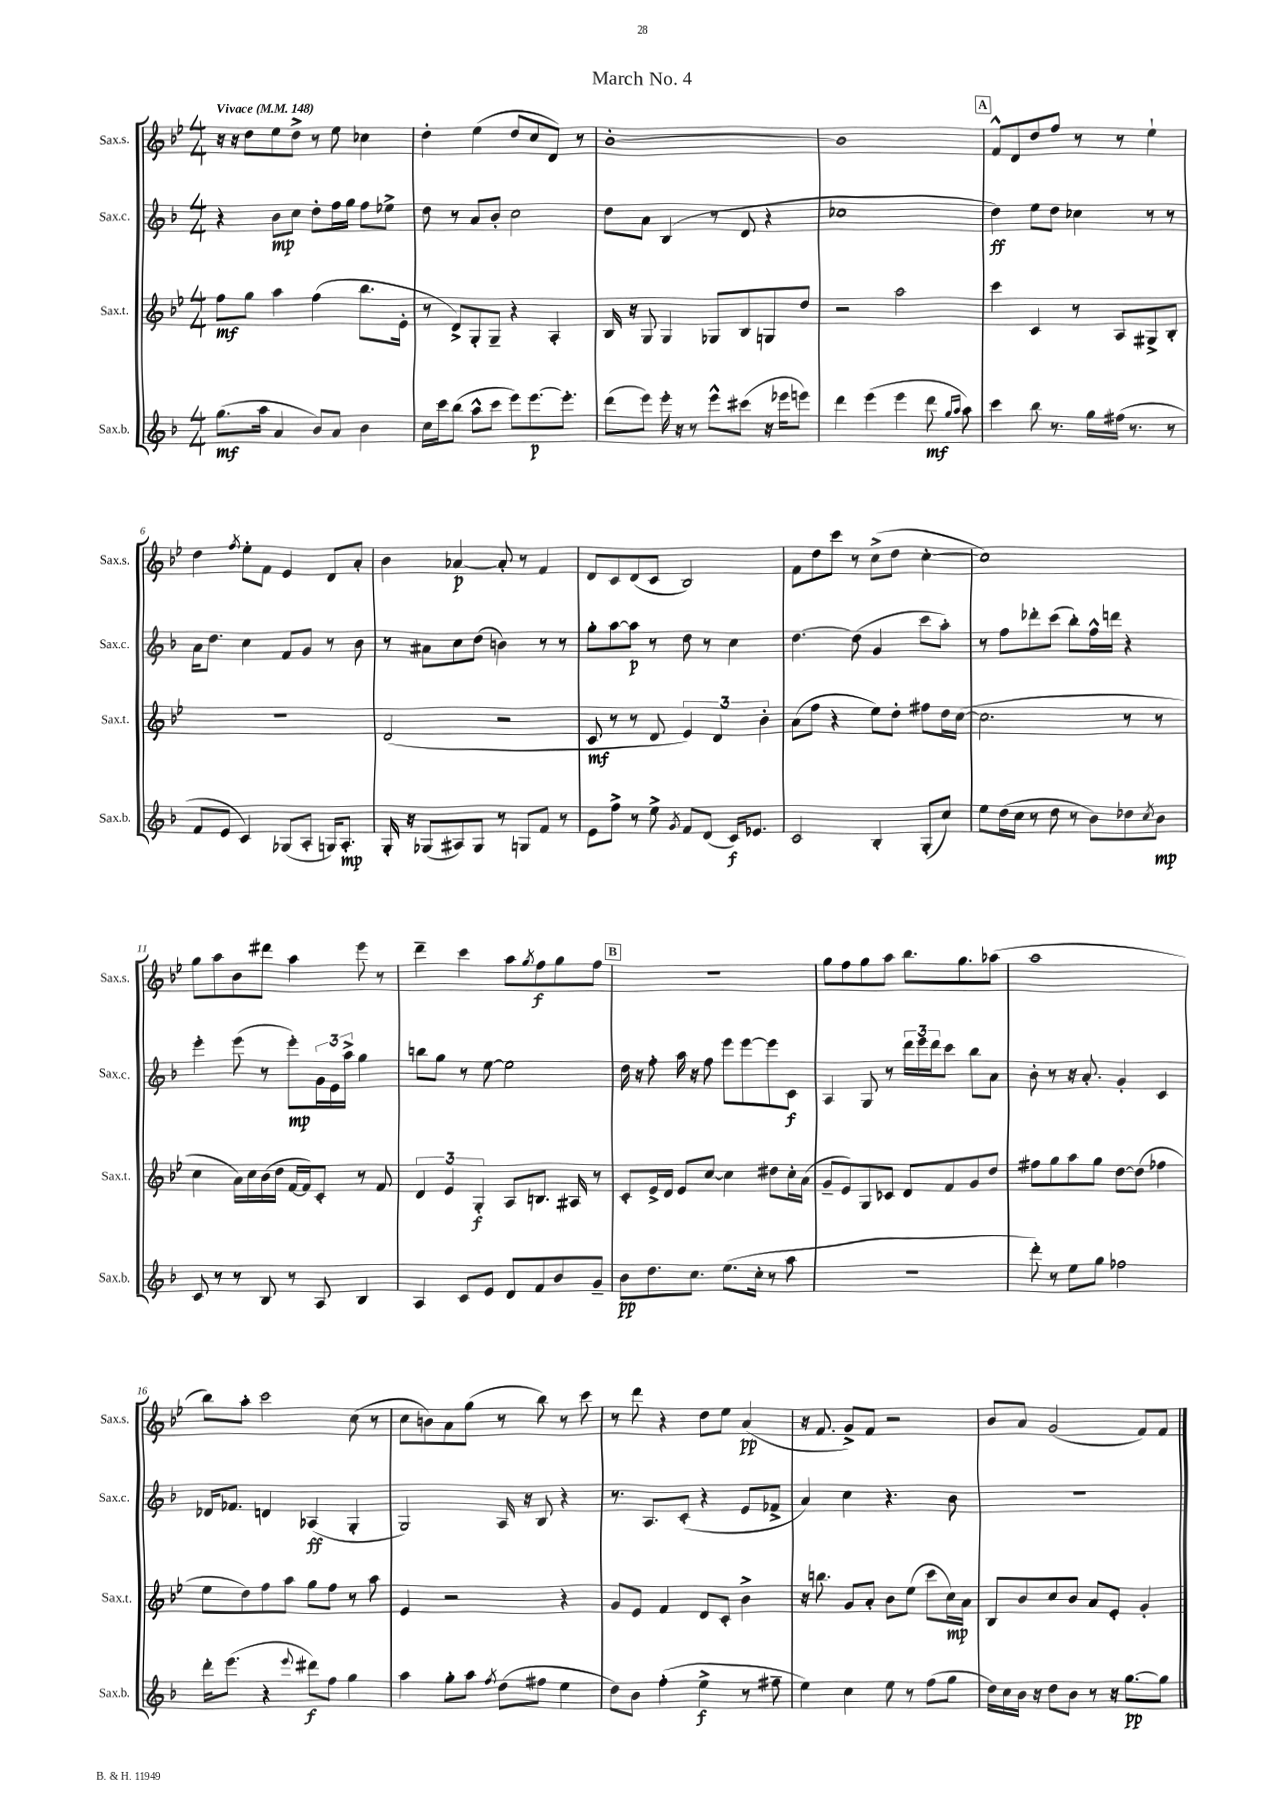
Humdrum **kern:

**kern	**dynam	**kern	**dynam	**kern	**dynam	**kern	**dynam
*part4	*part4	*part3	*part3	*part2	*part2	*part1	*part1
*staff4	*staff4	*staff3	*staff3	*staff2	*staff2	*staff1	*staff1
*I"Sax.b.	*	*I"Sax.t.	*	*I"Sax.c.	*	*I"Sax.s.	*
*I'Sax.b.	*	*I'Sax.t.	*	*I'Sax.c.	*	*I'Sax.s.	*
*clefG2	*	*clefG2	*	*clefG2	*	*clefG2	*
*k[b-]	*	*k[b-e-]	*	*k[b-]	*	*k[b-e-]	*
*M4/4	*	*M4/4	*	*M4/4	*	*M4/4	*
*MM148	*	*MM148	*	*MM148	*	*MM148	*
=1	=1	=1	=1	=1	=1	=1	=1
!	!	!	!	!	!	!LO:TX:a:B:t=Vivace	!
(8.gg\L	mf	8ff\L	mf	4r	.	16r	.
.	.	.	.	.	.	16r	.
.	.	8gg\J	.	.	.	8dd\L	.
16aa\Jk	.	.	.	.	.	.	.
4a/	.	4aa\	.	8b-\L	mp	8ee-\	.
.	.	.	.	8cc\J	.	8dd^\J	.
8b-/L)	.	(4ff\	.	8dd'\L	.	8r	.
8a/J	.	.	.	16ff\L	.	8ee-\	.
.	.	.	.	16gg\JJ	.	.	.
4b-\	.	8.bb-\L	.	8ff\L	.	4cc-X\	.
.	.	.	.	8ee-X^\J	.	.	.
.	.	16e-'\Jk	.	.	.	.	.
=2	=2	=2	=2	=2	=2	=2	=2
16cc\LL	.	8r	.	8dd\	.	4dd'\	.
16ccc\J	.	.	.	.	.	.	.
(8bb-\J	.	8d^/L)	.	8r	.	.	.
8aa^^\L	.	8G'/	.	8a/L	.	(4ee-\	.
8ccc\J	.	8G~/J	.	8b-'/J	.	.	.
8eee\L)	.	4r	.	2cc\	.	8dd/L	.
[8.eee\	p	.	.	.	.	8cc/	.
.	.	4A'/	.	.	.	8d/J)	.
8.eee'\J]	.	.	.	.	.	.	.
.	.	.	.	.	.	8r	.
=3	=3	=3	=3	=3	=3	=3	=3
(8ddd\L	.	16B-/	.	8dd\L	.	[1b-'	.
.	.	16r	.	.	.	.	.
8eee\J)	.	8G/	.	8a\J	.	.	.
16eee'\	.	4G/	.	(4B-/	.	.	.
16r	.	.	.	.	.	.	.
8r	.	.	.	.	.	.	.
8eee^^\L	.	8G-X/L	.	8r	.	.	.
(8ccc#X\J	.	8B-/	.	8d/	.	.	.
16r	.	8Gn/	.	4r	.	.	.
16eee-X\KL	.	.	.	.	.	.	.
8eeen\J)	.	8dd/J	.	.	.	.	.
=4	=4	=4	=4	=4	=4	=4	=4
4ddd\	.	2r	.	1cc-X	.	1b-]	.
(4eee\	.	.	.	.	.	.	.
4eee\	.	2aa\	.	.	.	.	.
8ddd\	mf	.	.	.	.	.	.
16qqgg/LL	.	.	.	.	.	.	.
16qqaa/JJ	.	.	.	.	.	.	.
8aa\)	.	.	.	.	.	.	.
!!LO:REH:place=s1:t=A
=5	=5	=5	=5	=5	=5	=5	=5
4ccc\	.	4ccc\	.	4dd\)	ff	8f^^/L	.
.	.	.	.	.	.	8d/	.
8bb-\	.	4c/	.	8ee\L	.	8dd/	.
8.r	.	.	.	8dd\J	.	8ff/J	.
.	.	8r	.	4cc-X\	.	8r	.
16gg\LL	.	.	.	.	.	.	.
(16ff#X\JJ	.	8A/L	.	.	.	8r	.
8.r	.	.	.	.	.	.	.
.	.	8G#X^/	.	8r	.	4ee-`\	.
8r	.	8B-'/J	.	8r	.	.	.
!!LO:LB:g=z
=6	=6	=6	=6	=6	=6	=6	=6
8f/L	.	1r	.	16a\KL	.	4dd\	.
.	.	.	.	8.dd\J	.	.	.
8e/J	.	.	.	.	.	.	.
.	.	.	.	.	.	8qff/	.
4c/)	.	.	.	4cc\	.	8ee-'\L	.
.	.	.	.	.	.	8f\J	.
(8G-X/L	.	.	.	8f/L	.	4e-/	.
8A'/J	.	.	.	8g/J	.	.	.
16Gn/KL)	.	.	.	8r	.	8d/L	.
8.A'/J	mp	.	.	.	.	.	.
.	.	.	.	8b-\	.	8a'/J	.
=7	=7	=7	=7	=7	=7	=7	=7
16G'/	.	(2d/	.	8r	.	4b-\	.
16r	.	.	.	.	.	.	.
(8G-X/L	.	.	.	8a#X\L	.	.	.
8A#X/)	.	.	.	8cc\	.	[4a-X/	p
8G-/J	.	.	.	(8dd\J	.	.	.
8r	.	2r	.	4bn\)	.	8a-'/]	.
8Gn/L	.	.	.	.	.	8r	.
8f/J	.	.	.	8r	.	4f/	.
8r	.	.	.	8r	.	.	.
=8	=8	=8	=8	=8	=8	=8	=8
8e\L	.	8c/	mf	8gg'\L	.	8d/L	.
8ff^\J	.	8r	.	[8aa\	.	8c/	.
8r	.	8r	.	8aa\J]	p	(8d/	.
8ee^\	.	8d/	.	8r	.	8c/J	.
8qg/	.	.	.	.	.	.	.
8f/L	.	6e-/)	.	8dd\	.	2B-/)	.
(8d/J	.	.	.	8r	.	.	.
.	.	6d/	.	.	.	.	.
16c/KL)	f	.	.	4cc\	.	.	.
8.e-X/J	.	.	.	.	.	.	.
.	.	6b-'\	.	.	.	.	.
=9	=9	=9	=9	=9	=9	=9	=9
2c/	.	(8a\L	.	[4.dd\	.	8f\L	.
.	.	8ff\J	.	.	.	8dd\	.
.	.	4r	.	.	.	8ccc\J	.
.	.	.	.	(8dd\]	.	8r	.
4B-'/	.	8ee-\L)	.	4g/	.	(8cc^\L	.
.	.	8dd'\J	.	.	.	8dd\J	.
(8G'/L	.	8ff#X\L	.	8ccc\L	.	[4cc'\	.
8cc/J)	.	16dd\L	.	8aa'\J)	.	.	.
.	.	([16cc\JJ	.	.	.	.	.
=10	=10	=10	=10	=10	=10	=10	=10
8ee\L	.	2.cc\]	.	8r	.	1cc])	.
(16dd\L	.	.	.	8ff\L	.	.	.
16cc\JJ	.	.	.	.	.	.	.
8r	.	.	.	8ddd-X'\	.	.	.
8dd\	.	.	.	(8ccc\J	.	.	.
8r	.	.	.	8bb-'\L)	.	.	.
8b-\L)	.	.	.	16ff^^\L	.	.	.
.	.	.	.	16dddn\JJ	.	.	.
8dd-X\	.	8r	.	4r	.	.	.
8qcc/	.	.	.	.	.	.	.
8b-\J	mp	8r	.	.	.	.	.
!!LO:LB:g=z
=11	=11	=11	=11	=11	=11	=11	=11
8c/	.	4cc\	.	4eee'\	.	8gg\L	.
8r	.	.	.	.	.	8aa\	.
8r	.	16a\LL)	.	(8eee\	.	8b-\	.
.	.	16cc\	.	.	.	.	.
8B-/	.	(16b-\	.	8r	.	8ddd#X\J	.
.	.	16dd\JJ	.	.	.	.	.
8r	.	[16f/LL	.	8eee'\L)	mp	4aa\	.
.	.	16f/J])	.	.	.	.	.
8A/	.	8c'/J	.	24g\L	.	.	.
.	.	.	.	24e\	.	.	.
.	.	.	.	24aa^\JJ	.	.	.
4B-/	.	8r	.	4gg\	.	8eee-\	.
.	.	8f/	.	.	.	8r	.
=12	=12	=12	=12	=12	=12	=12	=12
4A/	.	6d/	.	8bbn\L	.	4ddd~\	.
.	.	.	.	8gg\J	.	.	.
.	.	6e-/	.	.	.	.	.
8c/L	.	.	.	8r	.	4ccc\	.
.	.	6G'/	f	.	.	.	.
8e/J	.	.	.	[8ee\	.	.	.
8d/L	.	8A/L	.	2ee\]	.	8aa\L	.
.	.	.	.	.	.	8qgg/	.
8f/	.	8.Bn/J	.	.	.	8ff\	f
8b-/	.	.	.	.	.	8gg\	.
.	.	16A#X/	.	.	.	.	.
8g~/J	.	8r	.	.	.	8ff\J	.
!!LO:REH:place=s1:t=B
=13	=13	=13	=13	=13	=13	=13	=13
8b-\L	pp	8c'/L	.	16dd\	.	1r	.
.	.	.	.	16r	.	.	.
8.dd\	.	16e-^/L	.	8ff'\	.	.	.
.	.	16d/JJ	.	.	.	.	.
.	.	8e-/L	.	16aa\	.	.	.
8.cc\J	.	.	.	16r	.	.	.
.	.	[8cc/J	.	8ff\	.	.	.
(8.ee\L	.	4cc\]	.	8eee\L	.	.	.
.	.	.	.	[8eee\	.	.	.
16cc'\Jk	.	.	.	.	.	.	.
8r	.	8dd#X\L	.	8eee\]	.	.	.
8aa\	.	16cc'\L	.	8c\J	f	.	.
.	.	(16a\JJ	.	.	.	.	.
=14	=14	=14	=14	=14	=14	=14	=14
1r	.	8g~/L	.	4A/	.	8gg\L	.
.	.	8e-/)	.	.	.	8ff\	.
.	.	8G/	.	8G/	.	8gg\	.
.	.	8c-X/J	.	8r	.	8aa\J	.
.	.	8d/L	.	24ddd\LL	.	8.bb-\L	.
.	.	.	.	24eee\	.	.	.
.	.	.	.	24ddd\J	.	.	.
.	.	8f/	.	8ccc\J	.	.	.
.	.	.	.	.	.	8.gg\	.
.	.	8g/	.	8bb-\L	.	.	.
.	.	8dd/J	.	8a\J	.	(8aa-X\J	.
=15	=15	=15	=15	=15	=15	=15	=15
8ddd'\)	.	8ff#X\L	.	8b-'\	.	1aa	.
8r	.	8gg\	.	8r	.	.	.
8ee\L	.	8aa\	.	16r	.	.	.
.	.	.	.	8.a'/	.	.	.
8gg\J	.	8gg\J	.	.	.	.	.
2ff-X\	.	[8dd\L	.	4g'/	.	.	.
.	.	(8dd\J]	.	.	.	.	.
.	.	4ff-X\	.	4c/	.	.	.
!!LO:LB:g=z
=16	=16	=16	=16	=16	=16	=16	=16
16ddd'\KL	.	8ee-\L	.	16d-X/KL	.	8bb-\L)	.
(8.eee\J	.	.	.	8.f-X/J	.	.	.
.	.	8dd\)	.	.	.	8aa'\J	.
4r	.	8ff\	.	4dn/	.	2ccc\	.
.	.	8aa\J	.	.	.	.	.
8qqeee/	.	.	.	.	.	.	.
8ddd#X\L)	f	8gg\L	.	(4A-X/	ff	.	.
8ff\J	.	8ff\J	.	.	.	.	.
4gg\	.	8r	.	4G'/	.	(8cc\	.
.	.	8aa\	.	.	.	8r	.
=17	=17	=17	=17	=17	=17	=17	=17
4aa\	.	4e-/	.	2G/)	.	8cc\L	.
.	.	.	.	.	.	8bn\)	.
8gg'\L	.	2r	.	.	.	8a\	.
8aa\J	.	.	.	.	.	(8gg\J	.
8qff/	.	.	.	.	.	.	.
(8dd\L	.	.	.	16A/	.	8r	.
.	.	.	.	16r	.	.	.
8ff#X\J	.	.	.	8B-/	.	8bb-\)	.
4ee\	.	4r	.	4r	.	8r	.
.	.	.	.	.	.	8ccc\	.
=18	=18	=18	=18	=18	=18	=18	=18
8dd\L)	.	8g/L	.	8.r	.	8r	.
8b-\J	.	8e-/J	.	.	.	8ddd\	.
.	.	.	.	8.A/L	.	.	.
(4ff'\	.	4f/	.	.	.	4r	.
.	.	.	.	(8c'/J	.	.	.
4ee^\	f	8d/L	.	4r	.	8dd\L	.
.	.	8c'/J	.	.	.	8ee-\J	.
8r	.	4b-^\	.	8e/L	.	(4a/	pp
8ff#X~\	.	.	.	8f-X^/J	.	.	.
=19	=19	=19	=19	=19	=19	=19	=19
4ee\)	.	16r	.	4a/)	.	16r	.
.	.	8.bbn\	.	.	.	8.f/	.
4cc\	.	8g/L	.	4cc\	.	8g^/L)	.
.	.	8a'/J	.	.	.	8f/J	.
8ee\	.	8b-\L	.	4.r	.	2r	.
8r	.	(8ee-\J	.	.	.	.	.
(8ff\L	.	8ccc\L	.	.	.	.	.
8gg\J	.	16cc\L)	mp	8b-\	.	.	.
.	.	16a\JJ	.	.	.	.	.
=20	=20	=20	=20	=20	=20	=20	=20
16dd\LL)	.	8B-/L	.	1r	.	8b-/L	.
16cc\	.	.	.	.	.	.	.
16b-\JJ	.	8b-/	.	.	.	8a/J	.
16r	.	.	.	.	.	.	.
8dd\L	.	8cc/	.	.	.	(2g/	.
8b-\J	.	8b-/J	.	.	.	.	.
8r	.	8a/L	.	.	.	.	.
16r	.	8e-'/J	.	.	.	.	.
[8.gg\L	pp	.	.	.	.	.	.
.	.	4g'/	.	.	.	8f/L)	.
8gg\J]	.	.	.	.	.	8f/J	.
==	==	==	==	==	==	==	==
*-	*-	*-	*-	*-	*-	*-	*-
